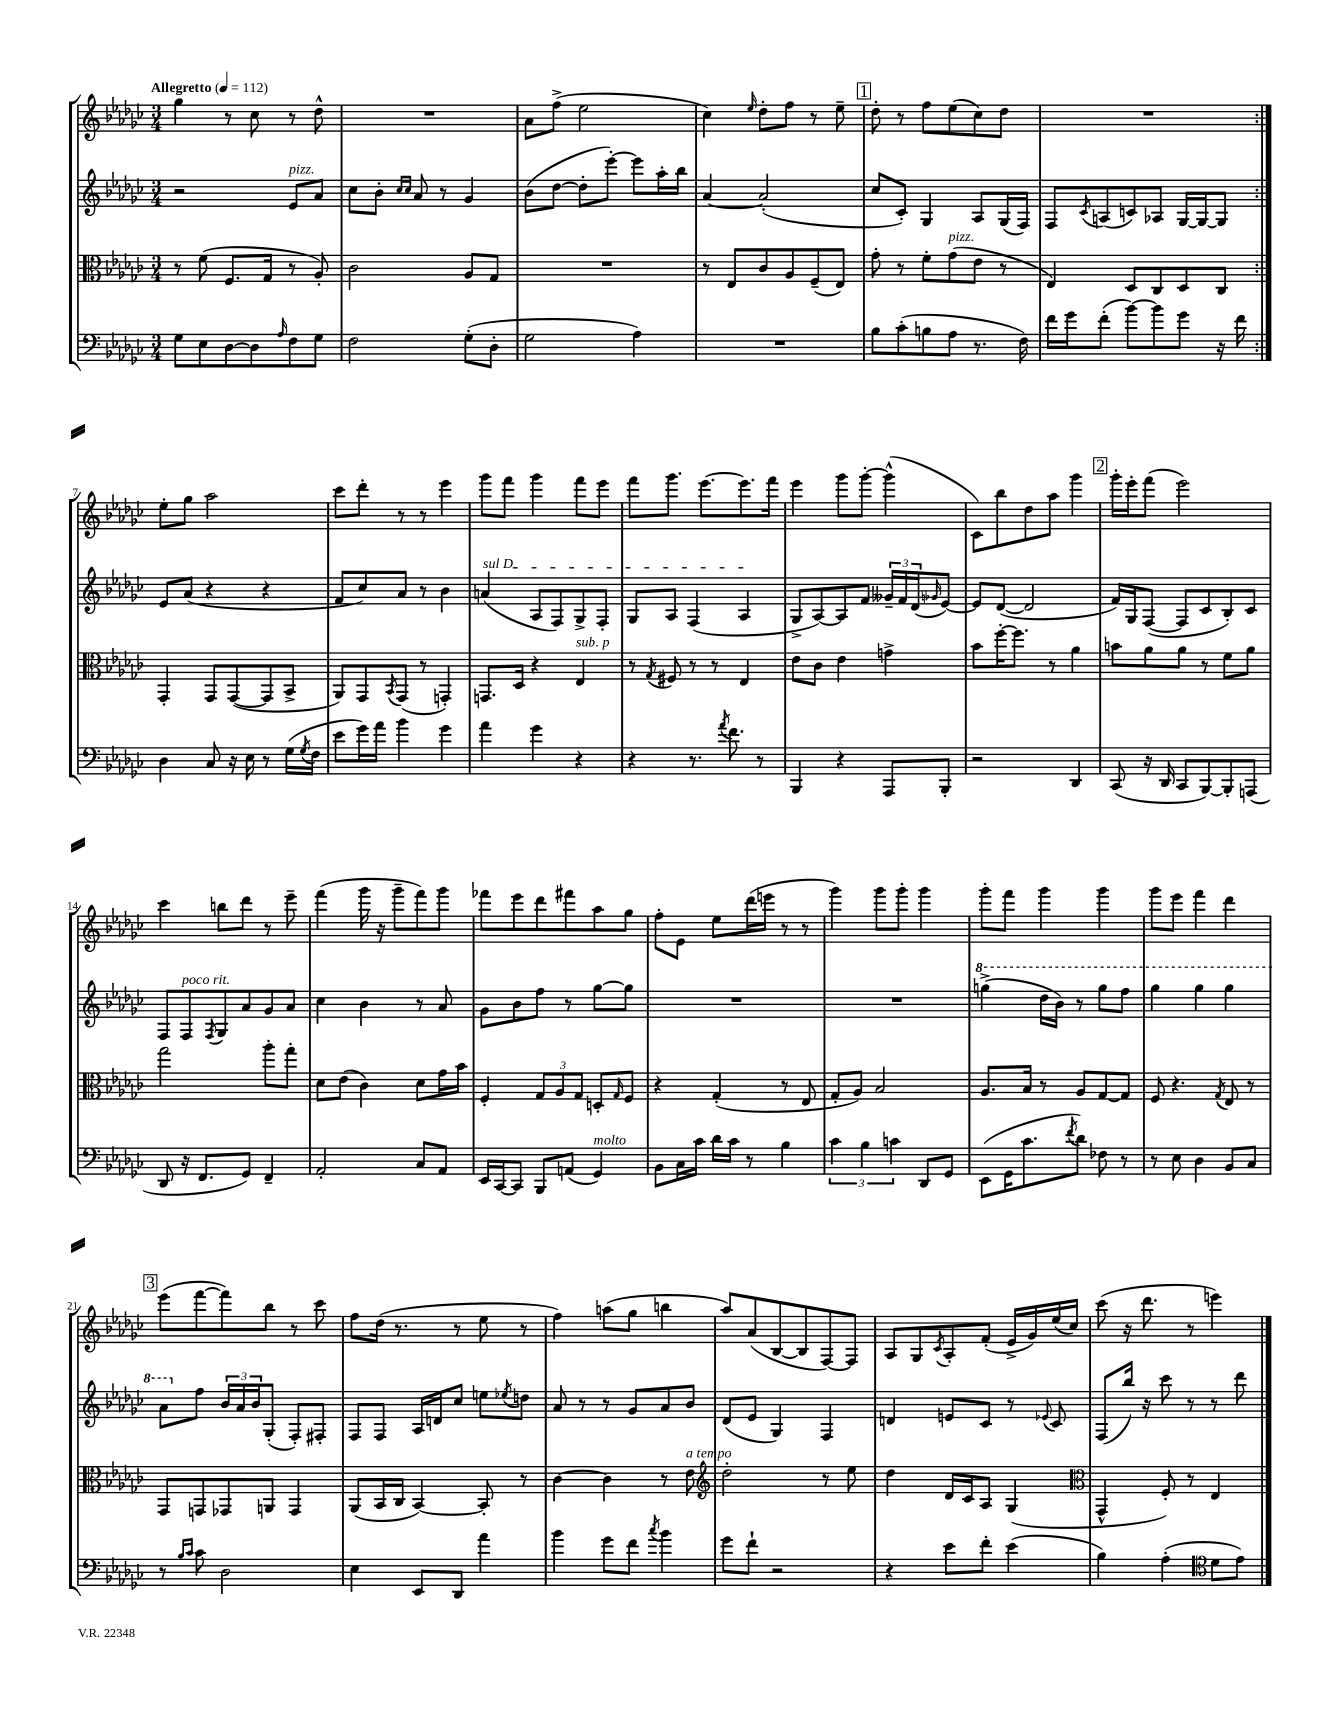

**kern	**kern	**kern	**kern
*part4	*part3	*part2	*part1
*staff4	*staff3	*staff2	*staff1
*clefF4	*clefC3	*clefG2	*clefG2
*k[b-e-a-d-g-c-]	*k[b-e-a-d-g-c-]	*k[b-e-a-d-g-c-]	*k[b-e-a-d-g-c-]
*M3/4	*M3/4	*M3/4	*M3/4
*MM112	*MM112	*MM112	*MM112
=1	=1	=1	=1
!	!	!	!LO:TX:a:B:t=Allegretto
8G-\L	8r	2r	4gg-\
8E-\	(8f\	.	.
[8D-\	8.F/L	.	8r
8D-\]	.	.	8cc-\
.	16G-/Jk	.	.
16qqA-/	.	.	.
!	!	!LO:TX:a:i:t=pizz.	!
8F\	8r	8e-/L	8r
8G-\J	8A-'/)	8a-/J	8dd-^^\
=2	=2	=2	=2
2F\	2c-\	8cc-\L	2.r
.	.	8b-'\J	.
.	.	16qqcc-/LL	.
.	.	16qqcc-/JJ	.
.	.	8a-/	.
.	.	8r	.
(8G-'\L	8A-/L	4g-/	.
8D-'\J	8G-/J	.	.
=3	=3	=3	=3
2G-\	2.r	(8b-\L	8a-\L
.	.	[8dd-\J	(8ff^\J
.	.	8dd-'\L]	2ee-\
.	.	[8eee-'\J)	.
4A-\)	.	8eee-\L]	.
.	.	16aa-'\L	.
.	.	16bb-\JJ	.
=4	=4	=4	=4
2.r	8r	[4a-/	4cc-\)
.	8E-/L	.	.
.	.	.	16qqee-/
.	8c-/	(2a-'/]	8dd-'\L
.	8A-/	.	8ff\J
.	(8F~/	.	8r
.	8E-/J)	.	8ee-~\
!!LO:REH:place=s1:t=1
=5	=5	=5	=5
8B-\L	8g-'\	8cc-/L	8dd-'\
(8c-'\	8r	8c-'/J)	8r
8Bn\	8f'\L	4G-/	8ff\L
!	!LO:TX:a:i:t=pizz.	!	!
8A-\J	(8g-\	.	(8ee-\
8.r	8e-\J	8A-/L	8cc-\)
.	8r	(16G-/L	8dd-\J
16F\)	.	16F/JJ)	.
=6	=6	=6	=6
16f\LL	4E-/)	8F/L	2.r
16g-\J	.	.	.
.	.	8qc-/	.
(8f'\J	.	(8An/	.
[8b-\L)	8D-/L	8cn/)	.
8b-\]	8C-/	8A-X/J	.
8g-\J	8D-/	[16G-/LL	.
.	.	16G-/J_	.
16r	8C-/J	8G-/J]	.
16f\	.	.	.
!!LO:LB:g=z
=7:|!	=7:|!	=7:|!	=7:|!
4D-\	4GG-'/	8e-/L	8ee-'\L
.	.	(8a-/J	8gg-\J
8C-/	8GG-/L	4r	2aa-\
16r	([8GG-/	.	.
16E-\	.	.	.
8r	8GG-/]	4r	.
(16G-\LL	8BB-^/J	.	.
8qG-/	.	.	.
16F\JJ	.	.	.
=8	=8	=8	=8
8e-\L	8AA-/L)	8f/L	8ccc-\L
16g-\L)	8GG-/	8cc-/)	8ddd-'\J
16a-\JJ	.	.	.
.	8qBB-/	.	.
4b-\	(8GG-/J	8a-/J	8r
.	8r	8r	8r
4g-\	4GGn'/)	4b-\	4eee-\
=9	=9	=9	=9
!	!	!LO:TX:a:i:t=sul D	!
4a-\	8.GGn/L	(4an/	8ggg-\L
.	.	.	8fff\J
.	16D-/Jk	.	.
4g-\	4r	8A-/L	4ggg-\
.	.	8F/)	.
!	!LO:TX:a:i:t=sub. p	!	!
4r	4E-/	8G-^/	8fff\L
.	.	8F'/J	8eee-\J
=10	=10	=10	=10
4r	8r	8G-/L	8fff\L
.	8qG-/	.	.
.	8F#X/	8A-/J	8.ggg-\J
8.r	8r	(4F/	.
.	.	.	[8.eee-\L
.	8r	.	.
8qa-/	.	.	.
8.f\	.	.	.
.	4E-/	4A-/	8.eee-\]
8r	.	.	.
.	.	.	16fff\Jk
=11	=11	=11	=11
4BBB-/	8e-\L	8G-^/L	4eee-\
.	8c-\J	[8A-/)	.
4r	4e-\	8A-/]	8ggg-\L
.	.	8f/J	[8ggg-'\J
8AAA-/L	4gn^\	24g--X~/LL	(4ggg-^^\]
.	.	24f/	.
.	.	(24d-/J	.
.	.	16qqg-X/	.
8BBB-'/J	.	[8e-/J)	.
=12	=12	=12	=12
2r	8b-\L	8e-/L]	8c-\L)
.	[16ff'\K	([8d-/J	8bb-\
.	8.ff\J]	.	.
.	.	2d-/]	8dd-\
.	8r	.	8aa-\J
4DD-/	4a-\	.	4ggg-\
!!LO:REH:place=s1:t=2
=13	=13	=13	=13
(8CC-/	8bn\L	16f/LL)	16ggg-'\LL
.	.	16G-/J	16eee-'\J
16r	8a-\	([8F/J	(8fff\J
16DD-/	.	.	.
8CC-/L	8a-\J	8F/L]	2eee-\)
[8BBB-/)	8r	8c-/	.
8BBB-'/]	8f\L	8B-'/)	.
(8AAAn/J	8a-\J	8c-/J	.
!!LO:LB:g=z
=14	=14	=14	=14
8DD-/	2gg-\	8F/L	4ccc-\
!	!	!LO:TX:a:i:t=poco rit.	!
16r	.	8F/	.
8.FF/L	.	.	.
.	.	8qF/	.
.	.	8G-/	8bbn\L
8GG-/J)	.	8a-/	8ddd-\J
4FF~/	8aa-'\L	8g-/	8r
.	8gg-'\J	8a-/J	8eee-~\
=15	=15	=15	=15
2AA-'/	8d-\L	4cc-\	(4fff\
.	(8e-\J	.	.
.	4c-\)	4b-\	16ggg-\
.	.	.	16r
.	.	.	8ggg-~\L
8C-/L	8d-\L	8r	8fff\)
8AA-/J	16g-\L	8a-/	8ggg-\J
.	16b-\JJ	.	.
=16	=16	=16	=16
16EE-/LL	4F'/	8g-\L	8fff-X\L
[16CC-/J	.	.	.
8CC-/J]	.	8b-\	8eee-\
8BBB-/L	12G-/L	8ff\J	8ddd-\
.	12A-/	.	.
(8AAn/J	.	8r	8fff#X\
.	12G-/J	.	.
!LO:TX:a:i:t=molto	!	!	!
4GG-/)	8Dn'/L	[8gg-\L	8aa-\
.	16qqG-/	.	.
.	8F/J	8gg-\J]	8gg-\J
=17	=17	=17	=17
8BB-\L	4r	2.r	8ff'\L
16C-\L	.	.	8e-\J
16c-\JJ	.	.	.
16d-\LL	(4G-'/	.	8ee-\L
16c-\JJ	.	.	.
8r	.	.	(16ddd-\L
.	.	.	16eeen\JJ
4B-\	8r	.	8r
.	8E-/	.	8r
=18	=18	=18	=18
6c-\	8G-'/L	2.r	4ggg-\)
.	8A-/J)	.	.
6B-\	.	.	.
.	2B-/	.	8ggg-\L
6cn\	.	.	.
.	.	.	8ggg-'\J
8DD-/L	.	.	4ggg-\
8GG-/J	.	.	.
=19	=19	=19	=19
*	*	*8va	*
(8EE-\L	8.A-/L	(4gggn^\	8ggg-'\L
16GG-\K	.	.	8fff\J
8.c-\	16B-/Jk	.	.
.	8r	16ddd-\LL	4ggg-\
.	.	16bb-\JJ)	.
8qf/	.	.	.
8d-\J)	8A-/L	8r	.
8F-X\	[8G-/	8ggg\L	4ggg-\
8r	8G-/J]	8fff\J	.
=20	=20	=20	=20
8r	8F/	4ggg-\	8ggg-\L
8E-\	4.r	.	8eee-\J
4D-\	.	4ggg-\	4fff\
.	8qG-/	.	.
8BB-/L	8E-/	4ggg-\	4ddd-\
8C-/J	8r	.	.
!!LO:LB:g=z
!!LO:REH:place=s1:t=3
=21	=21	=21	=21
8r	8GG-/L	8aa-\L	(8eee-\L
16qqB-/LL	.	.	.
16qqc-/JJ	.	.	.
*	*	*X8va	*
8c-\	8GGn/	8ff\J	[8fff\
2D-\	8GG-X/	24b-/LL	8fff\])
.	.	24a-/	.
.	.	24b-/J	.
.	8AAn/J	(8G-'/J	8bb-\J
.	4GG-/	8F'/L)	8r
.	.	8F#X'/J	8ccc-\
=22	=22	=22	=22
4E-\	(8AA-/L	8F/L	8ff\L
.	16BB-/L	8F/J	(16dd-\Jk
.	16C-/JJ	.	8.r
8EE-/L	[4BB-/)	16A-/LL	.
.	.	16dn/J	.
8DD-/J	.	8cc-/J	8r
4a-\	8BB-'/]	8een\L	8ee-\
.	.	8qee-X/	.
.	8r	8ddn\J	8r
=23	=23	=23	=23
4b-\	[4c-\	8a-/	4ff\)
.	.	8r	.
8g-\L	4c-\]	8r	(8aan\L
8f\J	.	8g-/L	8gg-\J
8qcc-/	.	.	.
4b-\	8r	8a-/	4bbn\
!	!LO:TX:a:i:t=a tempo	!	!
.	8e-\	8b-/J	.
=24	=24	=24	=24
*	*clefG2	*	*
8g-\L	2dd-'\	(8d-/L	8aa-/L)
8f`\J	.	8e-/J	(8a-/
2r	.	4G-/)	[8B-/
.	.	.	8B-/]
.	8r	4F/	[8F/)
.	8ee-\	.	8F/J]
=25	=25	=25	=25
4r	4dd-\	4dn/	8A-/L
.	.	.	8G-/
.	.	.	8qc-/
8e-\L	16d-/LL	8en/L	8A-'/
.	16c-/J	.	.
8f'\J	8A-/J	8c-/J	(8f'/J
(4e-\	(4G-/	8r	16e-^/LL
.	.	.	16g-/)
.	.	8qqe-X/	.
.	.	8c-/	(16ee-/
.	.	.	16cc-/JJ)
=26	=26	=26	=26
*	*clefC3	*	*
4B-\)	4GG-^^/	(8F/L	(8ccc-\
.	.	16bb-/Jk)	16r
.	.	16r	8.ddd-\
(4A-'\	8F'/)	8ccc-\	.
.	8r	8r	8r
*clefC4	*	*	*
8d-\L	4E-/	8r	4eeen\)
8e-\J)	.	8ddd-\	.
==	==	==	==
*-	*-	*-	*-
